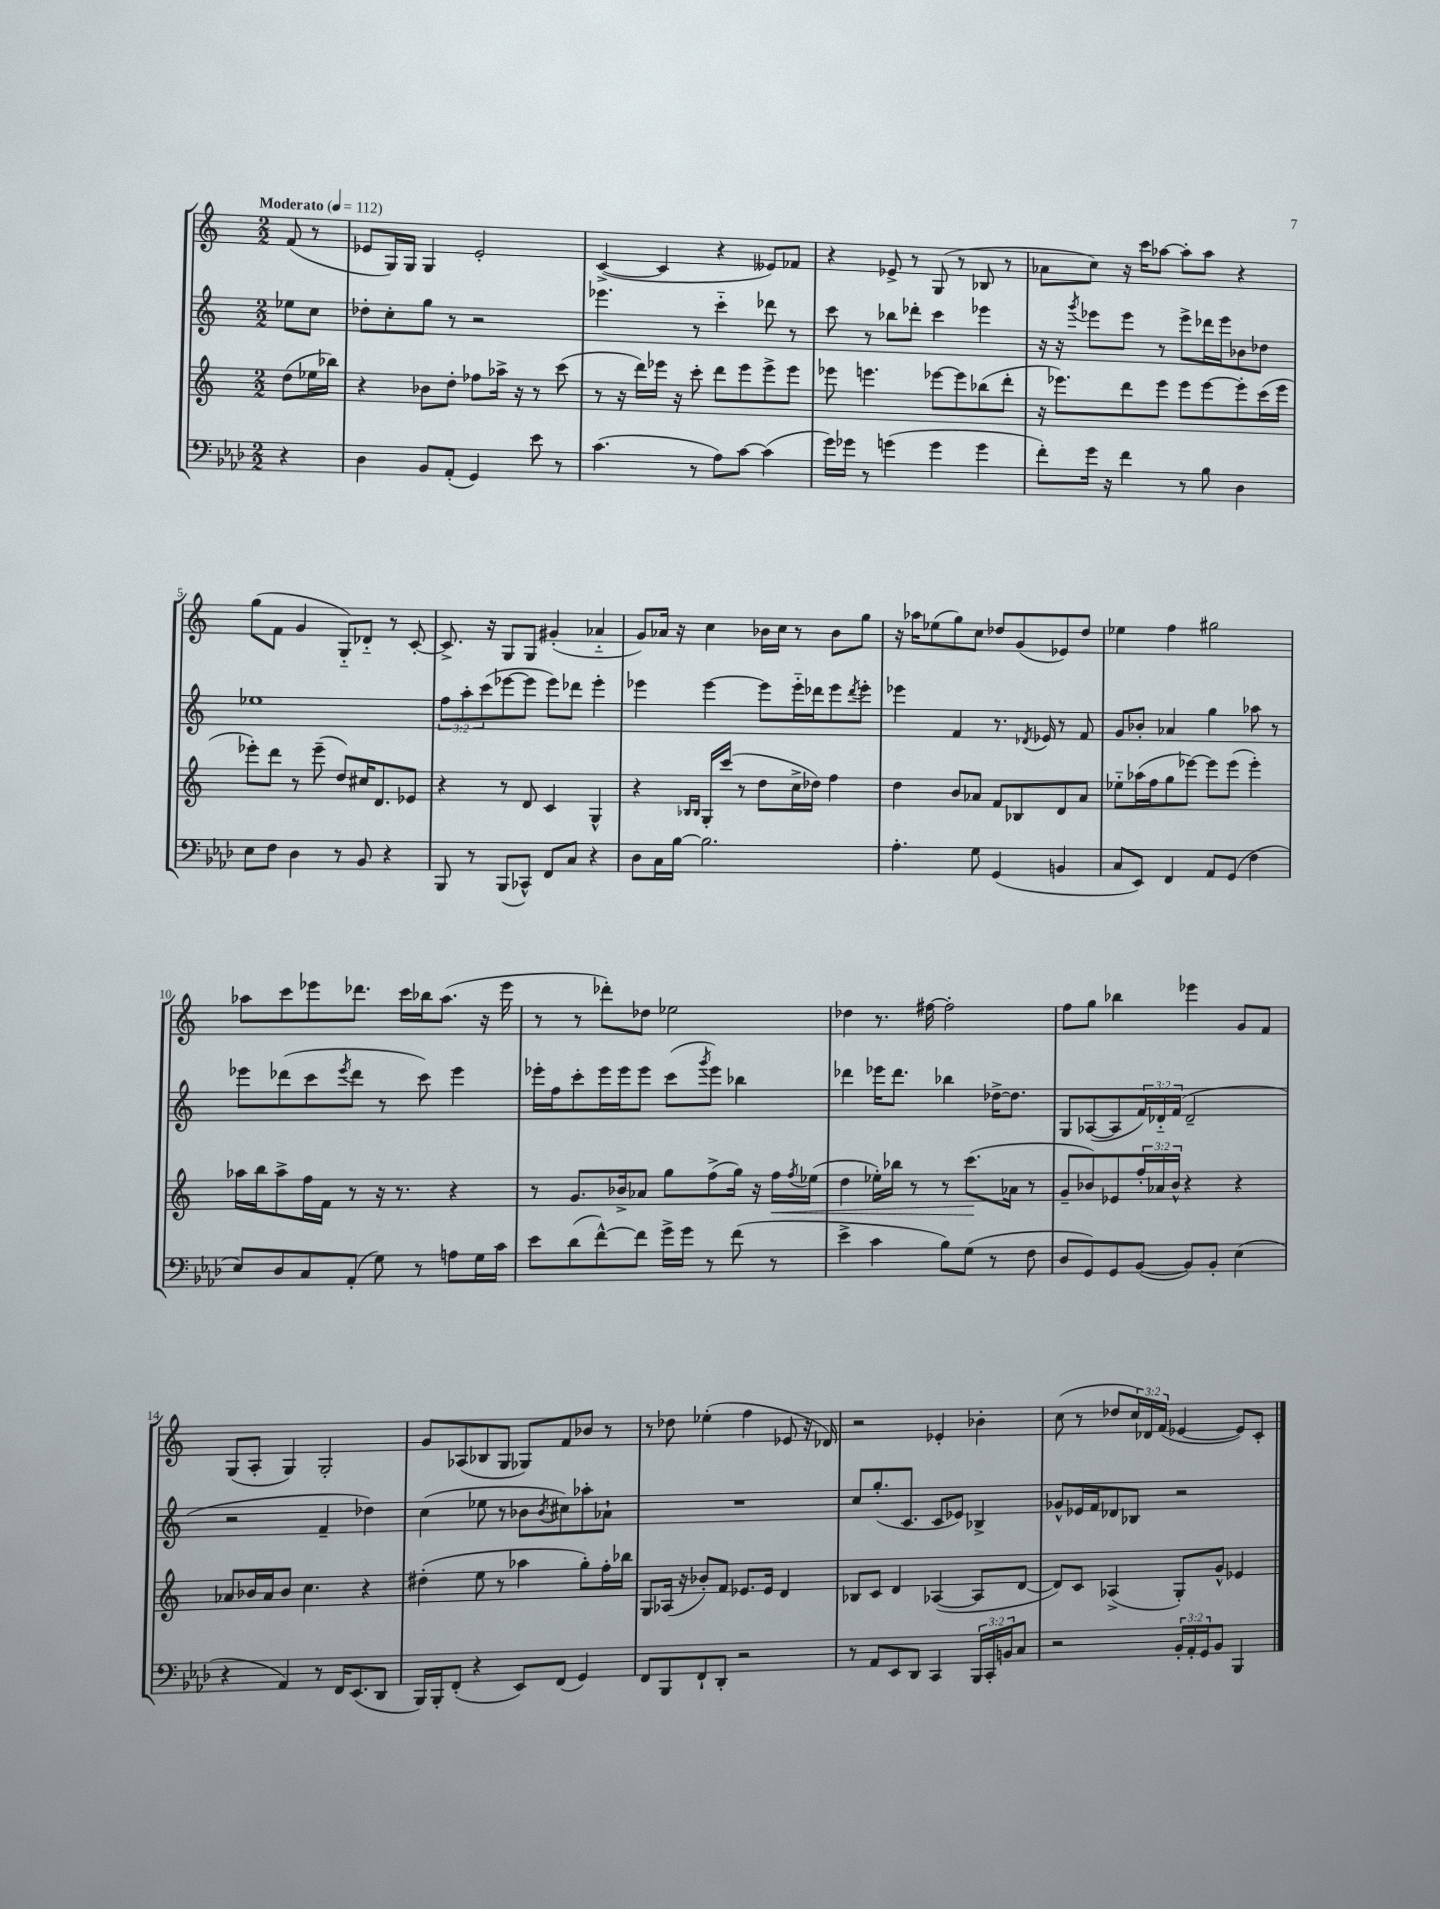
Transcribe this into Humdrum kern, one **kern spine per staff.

**kern	**kern	**kern	**kern
*staff4	*staff3	*staff2	*staff1
*clefF4	*clefG2	*clefG2	*clefG2
*k[b-e-a-d-]	*k[]	*k[]	*k[]
*M2/2	*M2/2	*M2/2	*M2/2
*MM112	*MM112	*MM112	*MM112
4r	(8dd	8ee-	(8f
.	16ee-	8cc	8r
.	16bb-)	.	.
=	=	=	=
4D-	4r	8dd-'	8e-
.	.	8cc'	16G)
.	.	.	16G
8BB-	8b-	8gg	4G
(8AA-'	8dd'	8r	.
4GG)	8ff-	2r	2e-'
.	16aa-^	.	.
.	16r	.	.
8e-	8r	.	.
8r	(8ccc	.	.
=	=	=	=
(4.c	8r	4.eee-	([4c^
.	16r	.	.
.	16ddd)	.	.
.	16eee-	.	4c]
.	16r	.	.
8r	8ccc'	8r	.
8A-)	8ddd	4ccc'~	4r
[8c	8eee-	.	.
(4c]	8eee-^	8ddd-	8e--)
.	8eee-	8r	8f-
=	=	=	=
16g)	8eee-	8ccc	4r
16g-	.	.	.
8r	4.eee	8r	.
(4g	.	8bb-	8e-^
.	.	8ddd-'	8r
4g	[8eee-	4ccc	(8G
.	8eee-]	.	8r
4g	(8bb-	4eee-	8B-
.	8ddd'	.	8r
=	=	=	=
8f')	16r	16r	8a-
.	8.eee-)	16r	.
.	.	8qggg	.
16g	.	8eee-	8cc)
16r	.	.	.
4f	8ddd	8eee-	16r
.	.	.	16ccc
.	8eee-	8r	[8aa-
8r	8eee-	8eee-^	8aa-']
8B-	[8eee-	16ddd-	8aa-
.	.	16eee-	.
4D-	8eee-']	8b-	4r
.	(16ccc	8dd-	.
.	16eee-	.	.
=	=	=	=
8E-	8eee-')	1ee-	(8gg
8F	8ddd	.	8f
4D-	8r	.	4g
.	(8eee-~	.	.
8r	8dd)	.	8G'~)
8BB-	16cc#	.	8d-'~
.	8.d	.	.
4r	.	.	8r
.	8e-	.	[8c'
=	=	=	=
8BBB-	4r	12ff	8.c^]
.	.	12aa'	.
8r	.	.	.
.	.	(12ccc	.
.	.	.	16r
(8BBB-	8r	[8eee-	8G
8CC-^^)	8d	8eee-]	8G
8FF	4c	8eee-)	(4g#'
8C	.	8ddd-	.
4r	4G^^	4eee-'	4a-'~
=	=	=	=
8D-	4r	4eee-	8g)
16C	.	.	16a-
[16B-	.	.	16r
.	16qqB-	.	.
.	16qqB-	.	.
2.B-]	16G'	[4eee-	4cc
.	(16ccc	.	.
.	8r	.	.
.	8dd	8eee-]	16b-
.	.	.	16cc
.	16cc^	16eee-'~	8r
.	16dd-)	16ddd-	.
.	4ff	8eee-	8b-
.	.	8qddd-	.
.	.	8eee-'	8gg
=	=	=	=
4.A-'	4dd	4eee-	16r
.	.	.	16aa-
.	.	.	(8ee-
.	8b	4f	8gg)
8G	8a-	.	8cc
(4GG	8f	8.r	8dd-
.	8B-	.	(8g
.	.	8qd-	.
.	.	16e-	.
4BB	8d	8r	8e-)
.	8a-	8f	8dd-
=	=	=	=
8C	8ee-'~	8g	4ee-
8EE-)	(16aa-	8b-'	.
.	16ff	.	.
4FF	8gg	4a-	4ff
.	[8eee-)	.	.
8AA-	8eee-]	4gg	2gg#
(8GG	(8eee-	.	.
4F	4eee-')	8aa-	.
.	.	8r	.
=	=	=	=
8E-)	16aa-	8eee-	8aa-
.	16bb	.	.
8D-	8aa-^	(8ddd-	8ccc
8C	16ff	8ccc	8eee-
.	16f	.	.
.	.	8qeee-	.
(8AA-'	8r	8ddd-	8.ddd-
8G)	16r	8r	.
.	8.r	.	16ccc
8r	.	8ccc)	16bb-
.	.	.	(8.aa-
8A	4r	4eee-	.
16G	.	.	16r
16c	.	.	16eee-
=	=	=	=
8e-	8r	16eee-'	8r
.	.	16ff	.
(8d-	8.g	8ccc'	8r
[8f^^)	.	16eee-	8ddd-')
.	16b-^	16eee-	.
8f]	8a-	8eee-	8dd-
16g^	8gg	(8ccc	2ee-
16g	.	.	.
.	.	8qggg	.
8r	(8ff^	8eee-)	.
(8f	16gg)	4bb-	.
.	16r	.	.
8r	16ff	.	.
.	8qff	.	.
.	(16ee-	.	.
=	=	=	=
4e-^	4dd	4ddd-	4dd-
4c	16ee-')	16eee-	8.r
.	16bb-	8.ddd-	.
.	8r	.	.
.	.	.	[16ff#
8B-)	8r	4bb-	2ff#']
(8G	(8.ccc	.	.
8r	.	[16dd-^	.
.	16a-	8.dd-]	.
8F	8r	.	.
=	=	=	=
8D-	8g~	8G	8ff
8GG)	8b-)	([8A-	8gg
8GG	8e-	8A-]	4bb-
([8BB-	24ff'	24f)	.
.	24a-	24d-'~	.
.	24b-^^	(24f	.
8BB-])	4r	2d-~	4eee-
8BB-'	.	.	.
(4E-	4r	.	8g
.	.	.	8f
=	=	=	=
4r	8a-	2r	(8G
.	16b-	.	8A'
.	16a-	.	.
4AA-)	8b-	.	4G)
.	4.cc	.	.
8r	.	4f~	2G'
16FF	.	.	.
(8.EE-	.	.	.
.	4r	4dd-)	.
8DD-	.	.	.
=	=	=	=
16BBB-)	(4dd#'	(4cc	8g
16BBB-'	.	.	.
(8FF'	.	.	(8A-
4r	8ee	8ee-	8B-
.	8r	8r	8G
8EE-)	4aa-	8b-	8G-)
.	.	8qb-	.
(8FF	.	8cc#)	8f
4GG)	8gg')	8aa-'	8b-
.	16ff'	8a-`	8r
.	16bb-	.	.
=	=	=	=
8FF	8G	1r	8r
8BBB-	(16A-	.	8dd-
.	16r	.	.
8FF`	8b-')	.	(4ee-'
8DD-'	8f	.	.
2r	8.e-	.	4ff
.	16e-	.	.
.	4d	.	8e-
.	.	.	16r
.	.	.	16d-)
=	=	=	=
8r	8B-	8cc	2r
8AA-	8c	(8.gg'	.
8EE-	4d	.	.
.	.	8.c	.
8DD-	.	.	.
4CC	([4A-	8c	4e-'
.	.	8e-)	.
24BBB-	8A-]	4B-^	4b-'
24CC'	.	.	.
24BB	.	.	.
8C	[8d	.	.
=	=	=	=
2r	8d])	8g-^^	(8cc
.	8c	16e-	8r
.	.	16f	.
.	(4A-^	8d-	8dd-
.	.	8B-	24cc)
.	.	.	24d-
.	.	.	(24f
24BB-'	8G')	2r	[4e-
24AA-'	.	.	.
24GG	.	.	.
8BB-	8g^^	.	.
4BBB-	4e-	.	8e-])
.	.	.	8c'
==	==	==	==
*-	*-	*-	*-
